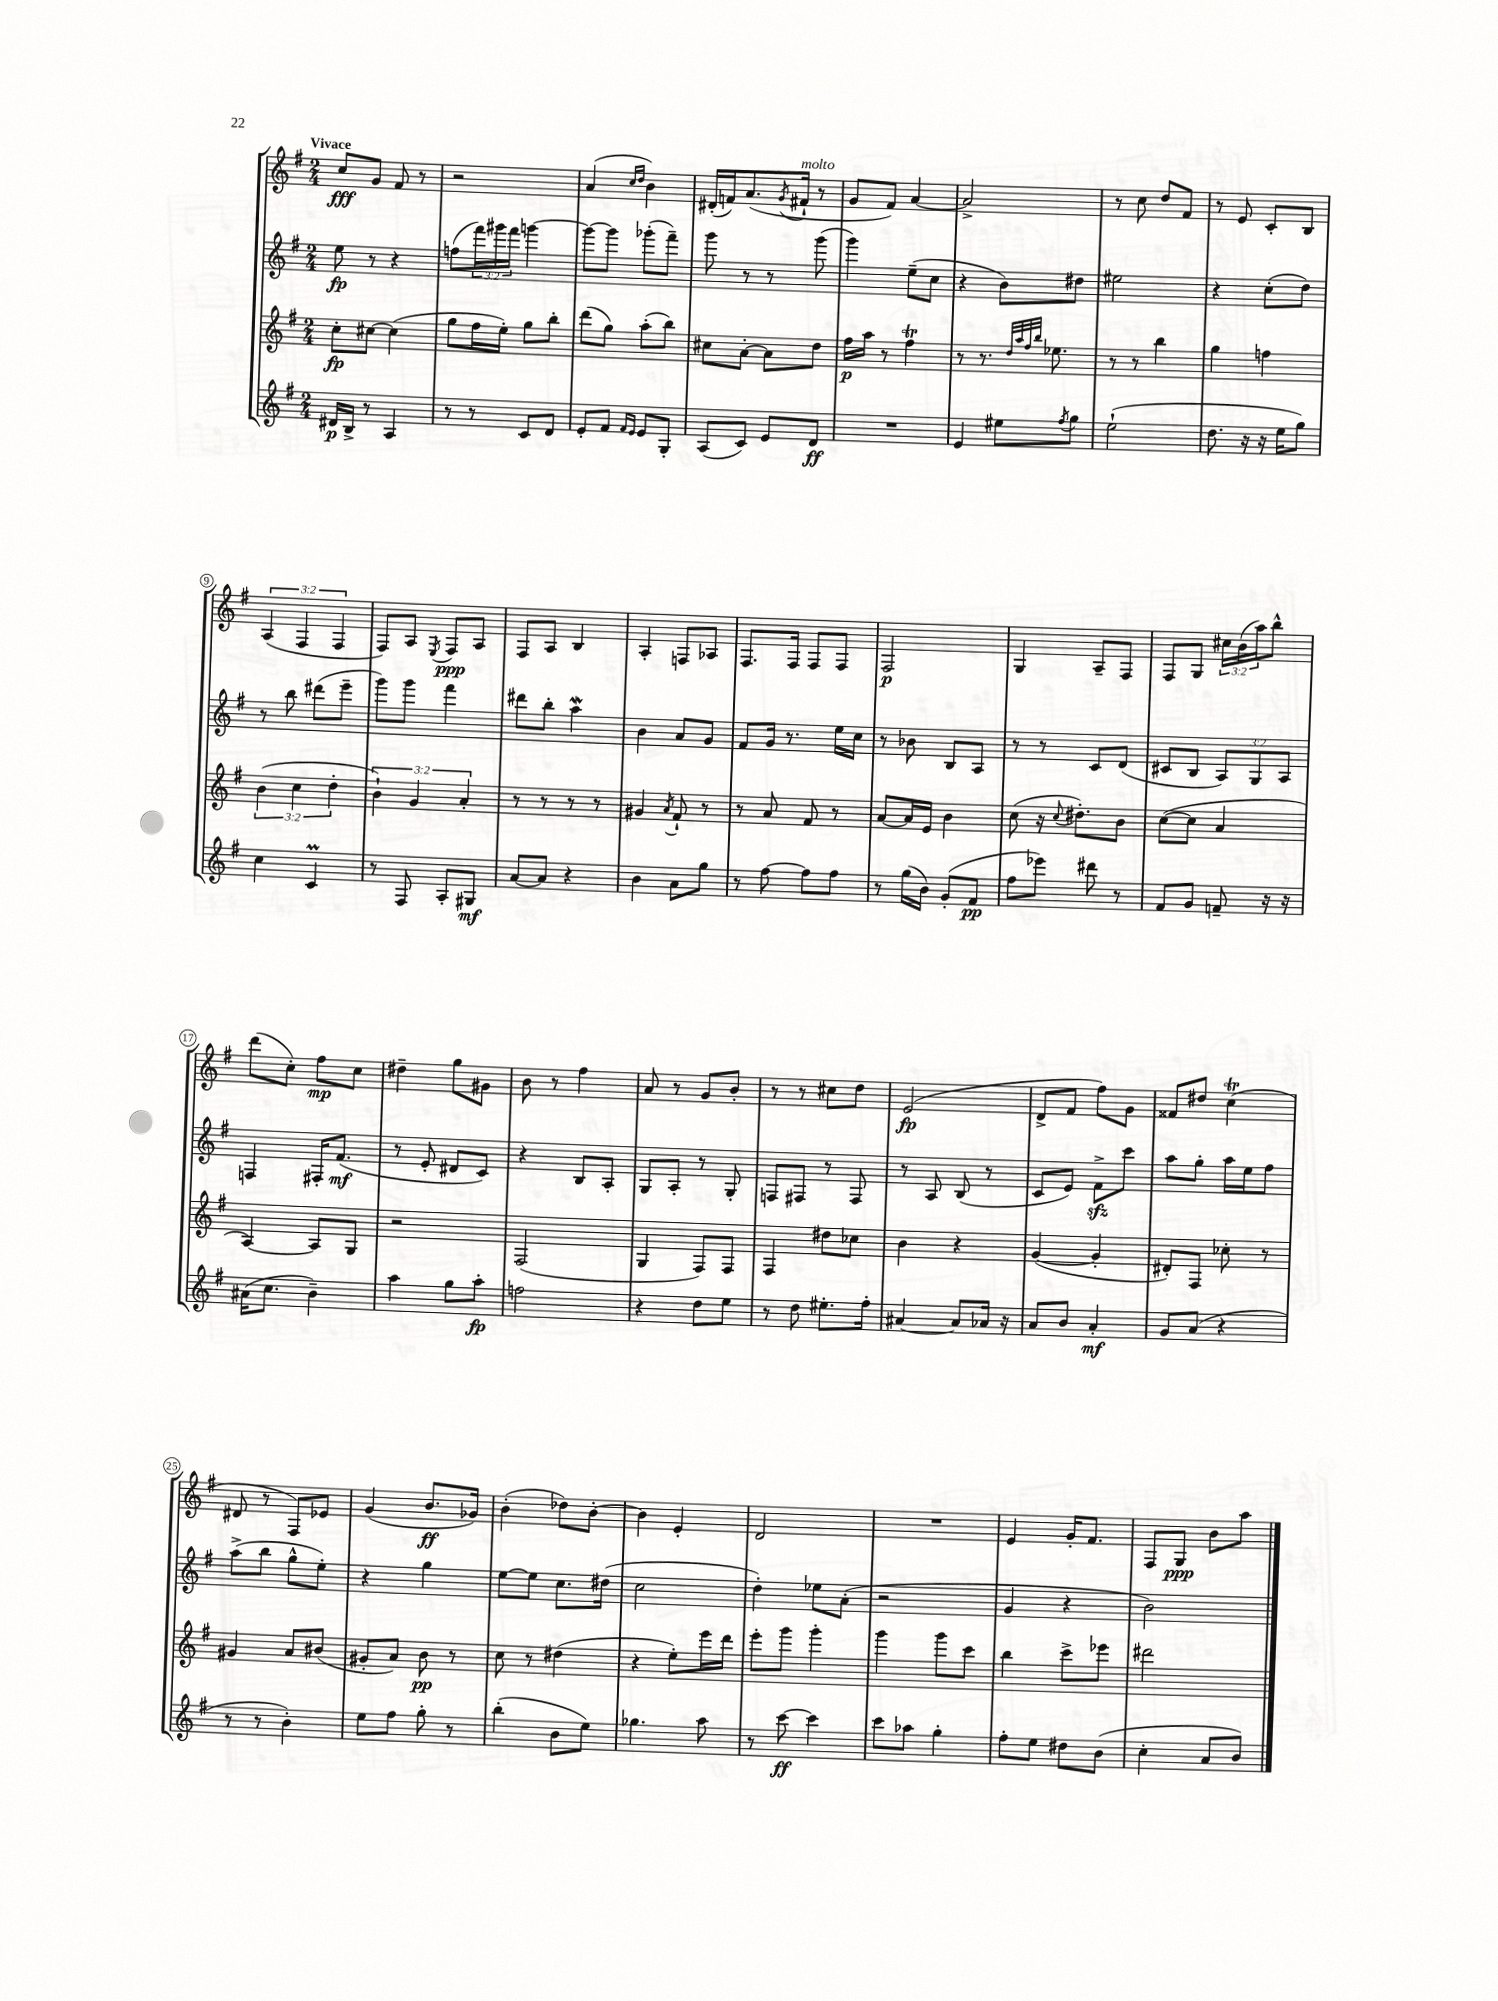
<<
\new StaffGroup <<
\new Staff = "s0" {
    \clef treble \key g \major \numericTimeSignature \time 2/4 \override Staff.TupletNumber.text = #tuplet-number::calc-fraction-text \tempo "Vivace"
    c''8\fff g'8 fis'8 r8 |
    r2 |
    a'4( \grace { c''16 d''16 } b'4) |
    dis'16-.( f'16) a'8.( \acciaccatura { g'8 } fis'16-!^\markup { \italic "molto" } r8 |
    g'8 fis'8) a'4~ |
    a'2-> |
    r8 c''8 d''8 fis'8 |
    r8 e'8 c'8-. b8 |
    \tuplet 3/2 { a4( fis4 fis4 } |
    fis8) a8 \acciaccatura { e8 } fis8\ppp a8 |
    fis8 a8 b4 |
    a4-. f8 aes8 |
    fis8. fis16 fis8 fis8 |
    fis2\p |
    g4 a8-- fis8 |
    fis8 g8 \tuplet 3/2 { cis''16 b'16( a''16) } b''8-^ |
    d'''8( c''8-.) fis''8\mp c''8 |
    dis''4-- g''8 gis'8 |
    b'8 r8 fis''4 |
    a'8 r8 g'8 b'8-. |
    r8 r8 cis''8 d''8 |
    e'2\fp( |
    d'8-> fis'8 fis''8) g'8 |
    fisis'8 dis''8 c''4\trill( |
    dis'8 r8 fis8) ees'8 |
    g'4( b'8.\ff ges'16) |
    b'4-.( des''8) b'8~-. |
    b'4 e'4-. |
    d'2 |
    R2 |
    e'4 g'16-. fis'8. |
    fis8 g8\ppp b'8 a''8 \bar "|." |
}
\new Staff = "s1" {
    \clef treble \key g \major \numericTimeSignature \time 2/4 \override Staff.TupletNumber.text = #tuplet-number::calc-fraction-text
    e''8\fp r8 r4 |
    f''8( \tuplet 3/2 { fis'''16) gis'''16 fis'''16 } g'''4~ |
    g'''8~ g'''8 ges'''8-.( fis'''8--) |
    g'''8 r8 r8 g'''8( |
    g'''4) e''8--( c''8 |
    r4 b'8) dis''8 |
    eis''2 |
    r4 c''8-.( d''8) |
    r8 b''8 dis'''8( e'''8-- |
    g'''8) g'''8 fis'''4 |
    dis'''8 b''8-. a''4\mordent |
    b'4 a'8 g'8 |
    fis'8 g'16 r8. e''16 c''16 |
    r8 bes'8 b8 a8 |
    r8 r8 c'8 d'8( |
    cis'8 b8 \tuplet 3/2 { a8) g8 a8 } |
    f4 fis16-. fis'8.\mf( |
    r8 e'8-. dis'8 c'8) |
    r4 b8 a8-. |
    g8 a8-. r8 g8-. |
    f8 fis8 r8 fis8 |
    r8 a8 b8( r8 |
    c'8 e'8) fis'8->\sfz c'''8 |
    a''8 g''8-. a''16 e''16 fis''8 |
    a''8->( b''8 g''8-^ e''8-.) |
    r4 g''4 |
    e''8~ e''8 c''8. dis''16( |
    c''2 |
    d''4-.) ees''8 a'8-.( |
    r2 |
    g'4 r4 |
    b'2) \bar "|." |
}
\new Staff = "s2" {
    \clef treble \key g \major \numericTimeSignature \time 2/4 \override Staff.TupletNumber.text = #tuplet-number::calc-fraction-text
    c''8-.\fp cis''8~ cis''4( |
    g''8 fis''16 e''16-.) g''8 b''8-. |
    d'''8( g''8) a''8-.( b''8) |
    cis''8 a'8~-. a'8 d''8 |
    fis''16\p a''16 r8 fis''4\trill |
    r8 r8. \grace { d''32 a''32 fis''32 b''32 } ees''8. |
    r8 r8 b''4 |
    g''4 f''4 |
    \tuplet 3/2 { b'4( c''4 d''4-. } |
    \tuplet 3/2 { b'4-!) g'4 a'4-. } |
    r8 r8 r8 r8 |
    gis'4 \acciaccatura { a'8 } fis'8-! r8 |
    r8 a'8 fis'8 r8 |
    a'8~ a'16 e'16 b'4 |
    c''8( r16 \appoggiatura { c''8 } dis''8.-.) b'8 |
    c''8~( c''8 a'4 |
    a4~) a8 g8 |
    r2 |
    fis2( |
    g4 fis8) fis8 |
    fis4 dis''8 ces''8 |
    b'4 r4 |
    g'4~( g'4-. |
    dis'8-.) fis8 ces''8-. r8 |
    gis'4 a'8 bis'8( |
    gis'8-. a'8) b'8\pp r8 |
    c''8 r8 dis''4( |
    r4 e''8-.) e'''16 d'''16 |
    e'''8-. g'''8 g'''4-. |
    g'''4 g'''8 c'''8 |
    b''4 c'''8-> ees'''8 |
    dis'''2 \bar "|." |
}
\new Staff = "s3" {
    \clef treble \key g \major \numericTimeSignature \time 2/4
    dis'16\p b16-> r8 a4 |
    r8 r8 c'8 d'8 |
    e'8-. fis'8 \grace { fis'16 e'16 } e'8 g8-. |
    a8( c'8) e'8 d'8\ff |
    R2 |
    e'4 eis''8 \acciaccatura { fis''8 } g''8 |
    e''2-!( |
    d''8. r16 r16 e''16 g''8) |
    c''4 c'4\prall |
    r8 fis8 a8-. gis8\mf |
    a'8~ a'8 r4 |
    b'4 a'8 g''8 |
    r8 fis''8~ fis''8 fis''8 |
    r8 g''16( b'16) g'8-.( fis'8\pp |
    fis''8 ees'''8) dis'''8 r8 |
    fis'8 g'8 f'8-- r16 r16 |
    ais'16( c''8. b'4--) |
    a''4 g''8 a''8-.\fp |
    f''2 |
    r4 d''8 e''8 |
    r8 d''8 eis''8.-. fis''16-. |
    ais'4~ ais'8 aes'16 r16 |
    a'8 b'8 a'4-.\mf |
    g'8 a'8( r4 |
    r8 r8 b'4-.) |
    e''8 fis''8 g''8-. r8 |
    b''4-.( b'8 e''8) |
    ges''4. a''8 |
    r8 c'''8~\ff c'''4 |
    c'''8 aes''8 g''4-. |
    fis''8-. e''8 dis''8 b'8( |
    c''4-. a'8 b'8) \bar "|." |
}
>>
>>
\layout { \context { \Score \override BarNumber.stencil = #(make-stencil-circler 0.1 0.3 ly:text-interface::print) } }
